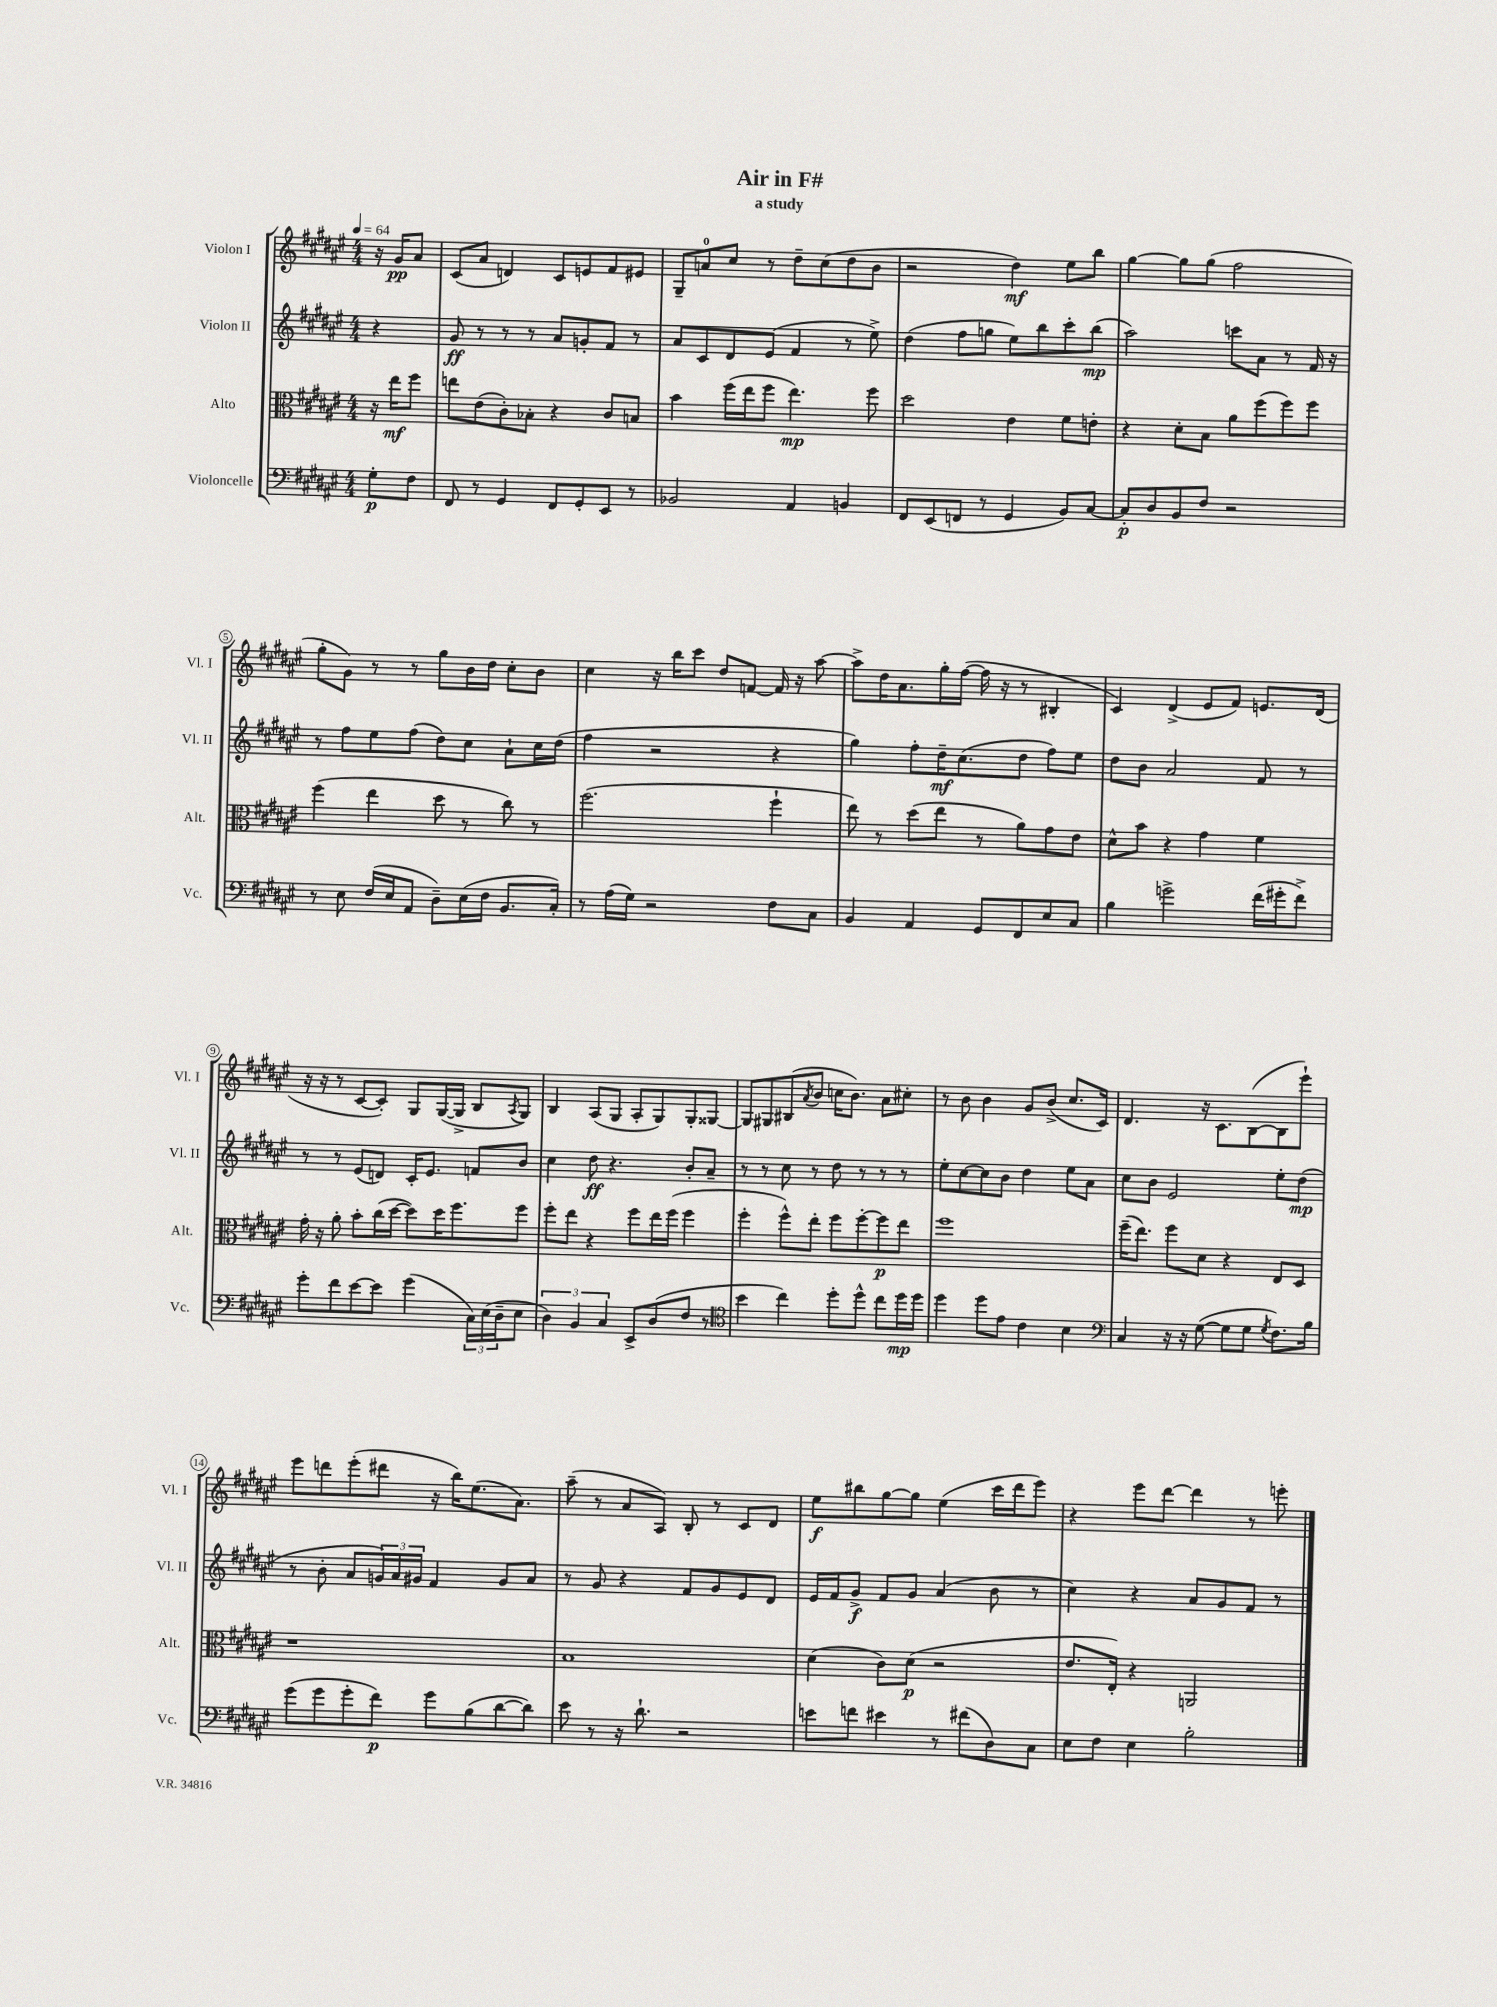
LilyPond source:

\header { title = "Air in F#" subtitle = "a study" }
<<
\new StaffGroup <<
\new Staff = "s0" \with { instrumentName = "Violon I" shortInstrumentName = "Vl. I" } {
    \clef treble \key fis \major \numericTimeSignature \time 4/4 \partial 4 \tempo 4 = 64
    r16 gis'16\pp ais'8 |
    cis'8( ais'8 d'4) cis'8 e'8 fis'8 eis'8 |
    gis8-- a'8-0 cis''8 r8 dis''8-- cis''8( dis''8 b'8 |
    r2 dis''4\mf) eis''8 b''8 |
    gis''4~ gis''8 gis''8( fis''2 |
    gis''8-. gis'8) r8 r8 gis''8 b'16 dis''16 cis''8-. b'8 |
    cis''4 r16 b''16 cis'''8 dis''8 f'8~ f'16 r16 ais''8~ |
    ais''8-> dis''16 ais'8. gis''16-. fis''16~( fis''16 r16 r8 bis4-. |
    cis'4) dis'4->( eis'8 fis'8) e'8. dis'16( |
    r16 r16 r8 cis'8~ cis'8-.) gis8 gis16~( gis16-> b8 \acciaccatura { ais8 } gis8) |
    b4 ais8( gis8 ais8-. gis8) gis8-. gisis8~ |
    gisis8 gis8 bis8( \acciaccatura { ais'8 } b'8 c''16 b'8.) ais'8 cis''8-. |
    r8 b'8 b'4 gis'8 b'8->( cis''8. cis'16) |
    dis'4. r16 cis'8. b8~( b8 eis'''8-!) |
    eis'''8 d'''8 eis'''8-.( dis'''8 r16 b''16) eis''8.( ais'8.) |
    ais''8--( r8 ais'8 ais8) b8-. r8 cis'8 dis'8 |
    eis''8\f bis''8 gis''8~ gis''8 eis''4( cis'''16 dis'''16 eis'''8) |
    r4 eis'''8 dis'''8~ dis'''4 r8 e'''8-. \bar "|." |
}
\new Staff = "s1" \with { instrumentName = "Violon II" shortInstrumentName = "Vl. II" } {
    \clef treble \key fis \major \numericTimeSignature \time 4/4 \partial 4
    r4 |
    gis'8\ff r8 r8 r8 ais'8 g'8-. fis'8 r8 |
    ais'8 cis'8 dis'8 eis'8( fis'4 r8 eis''8->) |
    dis''4( fis''8 g''8 eis''8) b''8 cis'''8-. b''8\mp( |
    ais''2) c'''8 ais'8 r8 fis'16 r16 |
    r8 fis''8 eis''8 fis''8( dis''8) cis''8 ais'8-! cis''16 dis''16( |
    fis''4 r2 r4 |
    gis''4) fis''8-. dis''16--\mf cis''8.( dis''8 fis''8) eis''8 |
    dis''8 b'8 ais'2 fis'8 r8 |
    r8 r8 eis'8( d'8) cis'16-. eis'8. f'8 b'8 |
    cis''4 dis''8\ff r4. b'8-. ais'8-- |
    r8 r8 cis''8 r8 dis''8 r8 r8 r8 |
    eis''8-. cis''8~ cis''8 b'8 dis''4 eis''8 ais'8 |
    cis''8 b'8 eis'2 eis''8-. dis''8\mp( |
    r8 b'8-. ais'8 \tuplet 3/2 { g'16) ais'16 gis'16 } fis'4 gis'8 ais'8 |
    r8 gis'8 r4 fis'8 gis'8 eis'8 dis'8 |
    eis'16 fis'16 gis'8->\f fis'8 gis'8 ais'4( b'8 r8 |
    cis''4) r4 ais'8 gis'8 fis'8 r8 \bar "|." |
}
\new Staff = "s2" \with { instrumentName = "Alto" shortInstrumentName = "Alt." } {
    \clef alto \key fis \major \numericTimeSignature \time 4/4 \partial 4
    r16 eis''16\mf fis''8 |
    e''8 eis'8( cis'8-.) bes8-. r4 cis'8 b8 |
    b'4 fis''16( eis''16 fis''8 eis''4.\mp) fis''8 |
    dis''2 eis'4 fis'8 e'8-. |
    r4 dis'8-. b8 ais'8 fis''8( fis''8) fis''8 |
    fis''4( eis''4 dis''8 r8 cis''8) r8 |
    fis''2.( fis''4-! |
    eis''8) r8 dis''8( eis''8 r8 ais'8) gis'8 eis'8 |
    dis'8-^ b'8 r4 gis'4 fis'4 |
    gis'16-. r16 ais'8-. b'8-. cis''16( dis''16~ dis''8) dis''16 fis''8. fis''8 |
    fis''8-. eis''8 r4 fis''8 eis''16 fis''16( fis''4 |
    fis''4-. fis''8-^) eis''8-. fis''8 fis''8~-. fis''8\p eis''8 |
    fis''1 |
    fis''16--( eis''8.) fis''8 dis'8 r4 eis8 dis8 |
    r1 |
    b1 |
    dis'4( cis'8) dis'8\p( r2 |
    eis'8. eis16-.) r4 a,2 \bar "|." |
}
\new Staff = "s3" \with { instrumentName = "Violoncelle" shortInstrumentName = "Vc." } {
    \clef bass \key fis \major \numericTimeSignature \time 4/4 \partial 4
    gis8-.\p fis8 |
    fis,8 r8 gis,4 fis,8 gis,8-. eis,8 r8 |
    bes,2 ais,4 b,4 |
    fis,8 eis,8( f,8 r8 gis,4 b,8) cis8~ |
    cis8-.\p dis8 b,8 fis8 r2 |
    r8 eis8 fis16( eis16 ais,8 dis8--) eis16( fis16 b,8. cis16-.) |
    r8 ais16( gis16) r2 fis8 cis8 |
    b,4 ais,4 gis,8 fis,8 eis8 cis8 |
    b4 g'2-> fis'16( gis'16-. fis'8->) |
    gis'8-. fis'8 eis'8~ eis'8 gis'4( \tuplet 3/2 { cis16) eis16( dis16-- } eis8 |
    \tuplet 3/2 { dis4) b,4 cis4 } eis,8-> dis8( fis8 r8 |
    \clef tenor b'4 cis''4) dis''8-. dis''8-^ cis''8 dis''16\mp dis''16 |
    dis''4 dis''8 eis'8 cis'4 b4 |
    \clef bass cis4 r16 r16 gis8~( gis8 gis8 \acciaccatura { gis8 } fis8.) b16 |
    gis'8( gis'8 gis'8-. fis'8\p) gis'8 b8( dis'8~ dis'8) |
    eis'8 r8 r16 dis'8.-! r2 |
    e'8 f'8 eis'4 r8 fis'8( dis8) cis8 |
    eis8 fis8 eis4 b2-. \bar "|." |
}
>>
>>
\layout { \context { \Score \override BarNumber.stencil = #(make-stencil-circler 0.1 0.3 ly:text-interface::print) } }
